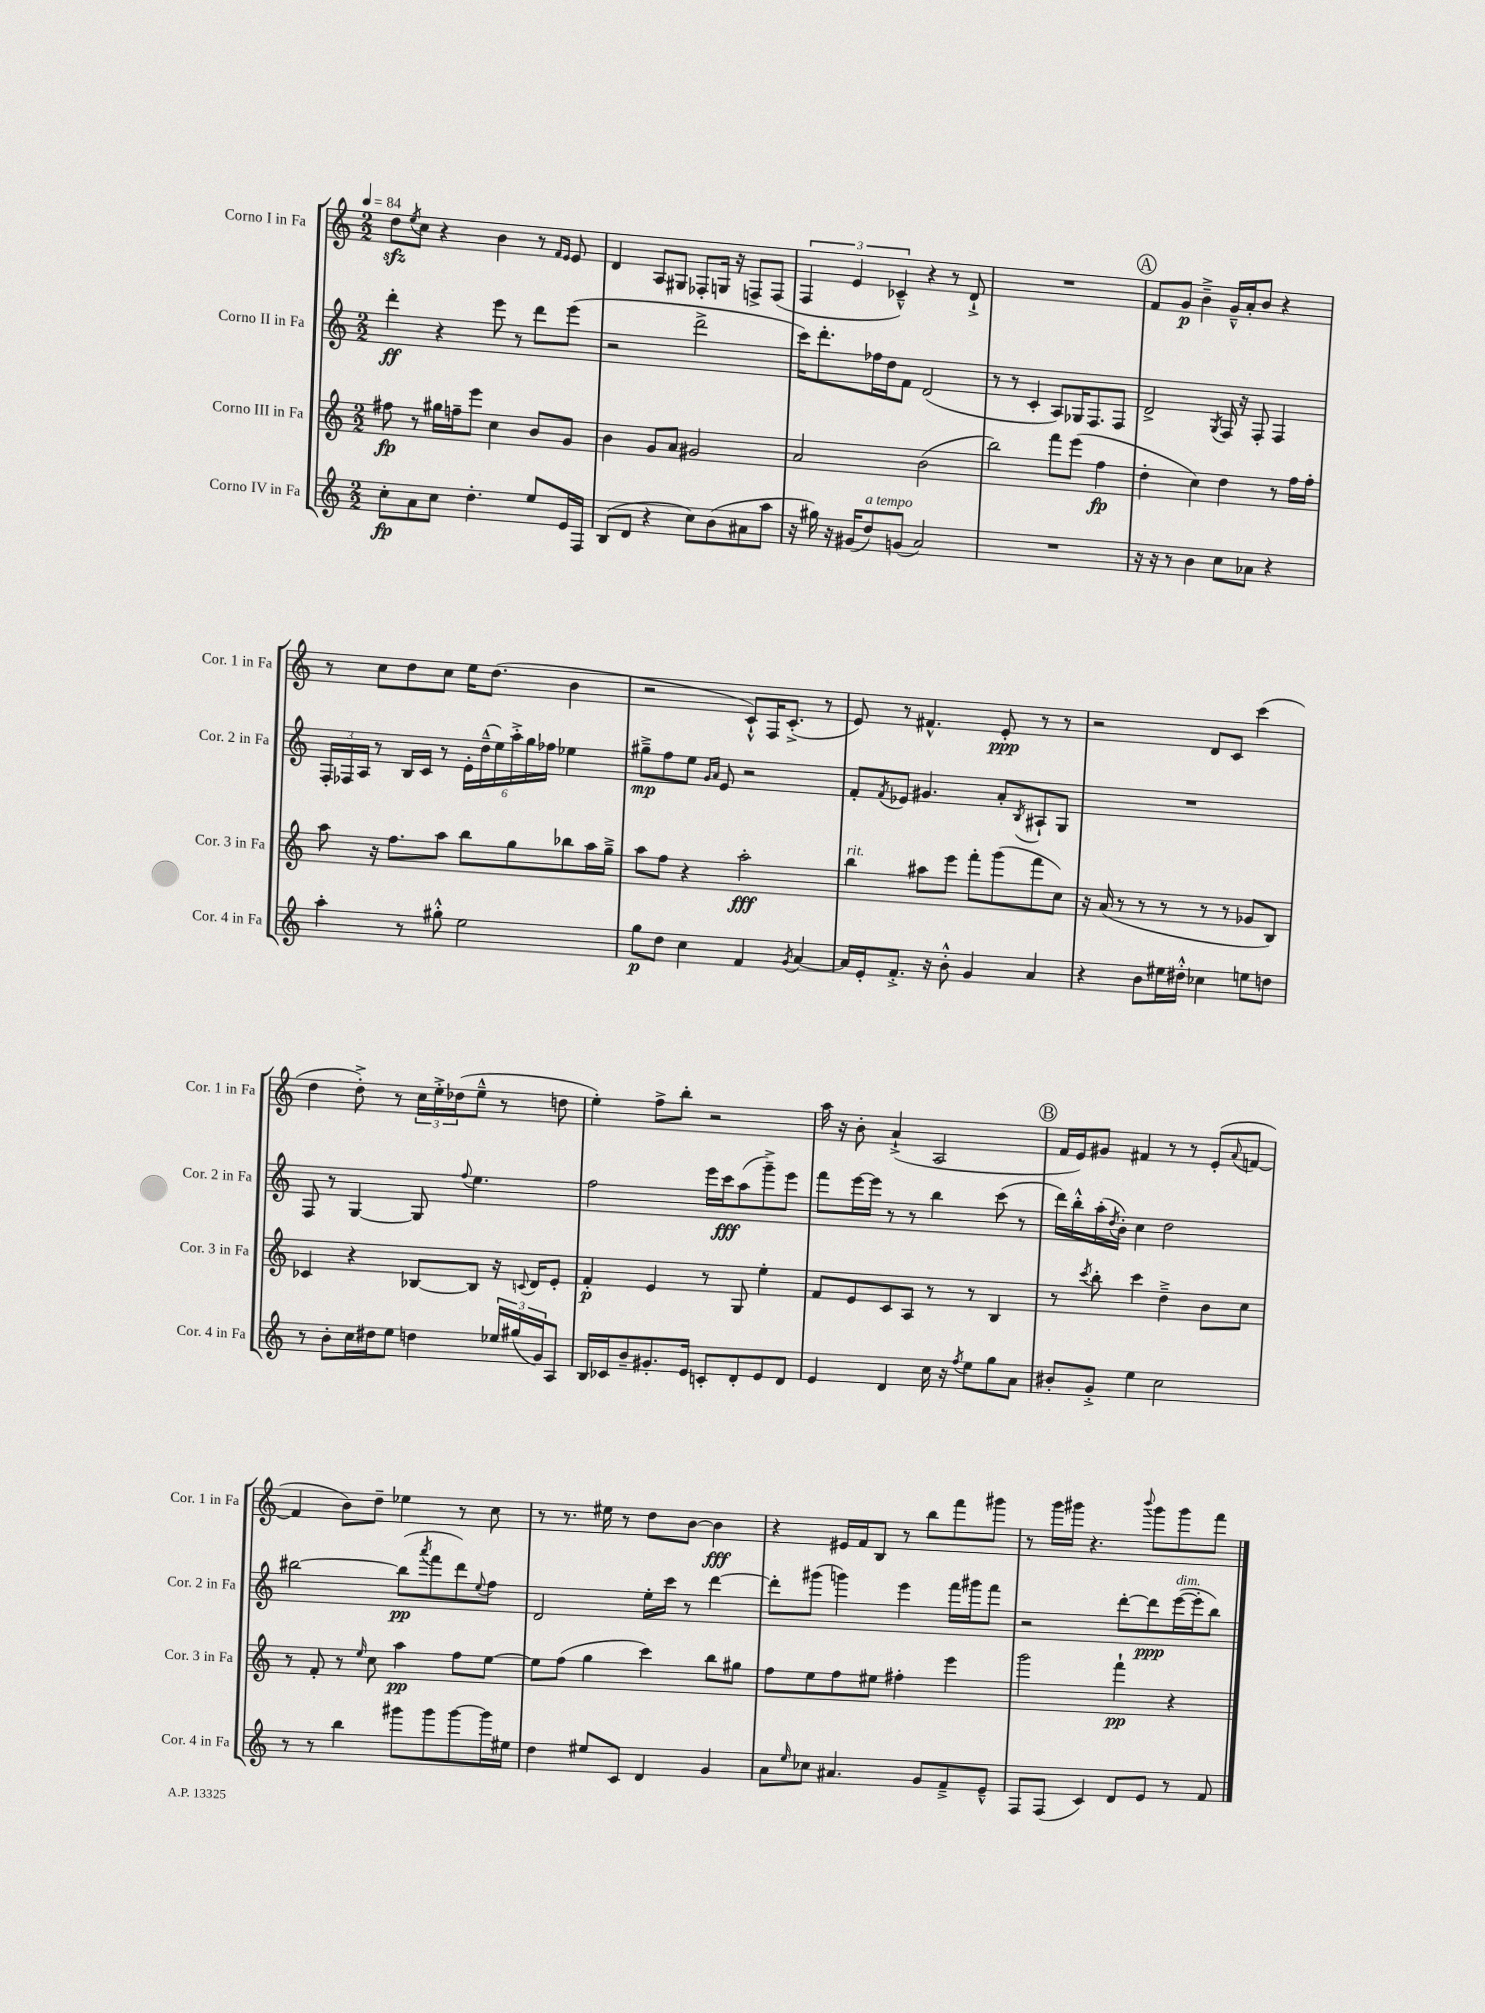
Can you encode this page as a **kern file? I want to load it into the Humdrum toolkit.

**kern	**kern	**kern	**kern
*staff4	*staff3	*staff2	*staff1
*clefG2	*clefG2	*clefG2	*clefG2
*k[]	*k[]	*k[]	*k[]
*M2/2	*M2/2	*M2/2	*M2/2
*MM84	*MM84	*MM84	*MM84
8cc'	8ff#	4ddd'	8dd
.	.	.	8qee
8a	8r	.	8cc
8cc	16gg#	4r	4r
.	16ff~	.	.
4.dd'	8eee	.	.
.	4cc	8eee	4b
.	.	8r	.
8ee	8b	8ddd	8r
.	.	.	16qqf
.	.	.	16qqe
16e	8g	(8eee	8e
16F	.	.	.
=	=	=	=
(8B	4b	2r	4d
8d	.	.	.
4r	8g	.	8A
.	8a	.	8G#
8cc)	2g#	2ddd^	8F-'
(8b	.	.	16G
.	.	.	16r
8a#	.	.	8F^
8aa	.	.	(8F
=	=	=	=
16r	2a	16ccc)	6F
16gg#)	.	8.ddd'	.
16r	.	.	.
.	.	.	6e
(16g#	.	.	.
8dd)	.	16ff-	.
.	.	16dd	.
.	.	.	6c-~^^)
(8g	.	8f	.
2a)	(2b	(2d	4r
.	.	.	8r
.	.	.	8d`^
=	=	=	=
1r	2bb)	8r	1r
.	.	8r	.
.	.	4c'	.
.	8fff	8A)	.
.	(8eee	16G-	.
.	.	8.F	.
.	4ff	.	.
.	.	8F	.
=	=	=	=
16r	4dd'	2d^	8f
16r	.	.	.
8r	.	.	8g
4b	4cc)	.	4b~^
.	.	8qG	.
8cc	4dd	16F	16g~^^
.	.	16r	16a'
8a-	.	8F'	8b
4r	8r	4F	4r
.	16ff	.	.
.	16ff'	.	.
=	=	=	=
4aa'	8aa	24F'	8r
.	.	24F-	.
.	.	24A	.
.	16r	8r	8cc
.	8.ff	.	.
8r	.	16B	8dd
.	.	16c	.
8gg#'^^	8aa	8r	8cc
2ee	8bb	24e'	16ee
.	.	(24dd~^^	.
.	.	.	(8.dd
.	.	24ee)	.
.	8gg	24aa'^	.
.	.	24gg	.
.	.	24ff-	.
.	8bb-	4ee-	4b
.	16aa	.	.
.	16gg~^	.	.
=	=	=	=
8gg	8aa	8gg#~^	2r
8dd	8ff	8ff	.
4cc	4r	8ee	.
.	.	16qqg	.
.	.	16qqa	.
.	.	8e	.
4f	2aa'	2r	8c`^^)
.	.	.	16F
.	.	.	(8.c'^
8qg	.	.	.
[4a	.	.	.
.	.	.	8r
=	=	=	=
16a]	4bb	8f'	8e)
16e'	.	.	.
.	.	8qf	.
8.f'^	.	8e-	8r
.	8aa#	4.g#	4.f#^^
16r	.	.	.
8b'^^	8eee	.	.
4g	8fff'	.	.
.	(8ggg	8a'	8e'
.	.	8qB	.
4a	8fff	8A#`	8r
.	8cc)	8G	8r
=	=	=	=
4r	16r	1r	2r
.	(16a	.	.
.	8r	.	.
8b	8r	.	.
16ee#	8r	.	.
16dd#'^^	.	.	.
4cc-	8r	.	8d
.	8r	.	8c
8ee	8g-	.	(4ccc
8dd	8B)	.	.
=	=	=	=
8r	4c-	8F	4dd
8b'	.	8r	.
16cc	4r	[4G	8dd'^)
16dd#	.	.	.
8ee	.	.	8r
4dd	[8B-	8G]	24cc
.	.	.	24ee'^
.	.	.	(24dd-
.	.	8qqff	.
.	8B-]	4.ee	8ee~^^
24ee-	16r	.	8r
(24gg#	.	.	.
.	8qqc	.	.
.	16d	.	.
24g)	.	.	.
8A	8e'	.	8dd
=	=	=	=
16B	4f'	2ff	4ee')
16c-	.	.	.
8b~	.	.	.
8.g#'	4e	.	8ff^
.	.	.	8bb'
16e	.	.	.
8c'	8r	16eee	2r
.	.	16ccc	.
8d'	8G	(8aa	.
8e	4ee'	8ggg~^)	.
8d	.	8eee	.
=	=	=	=
4e	8f	8fff	16aa
.	.	.	16r
.	8e	[16eee	8b'
.	.	16eee]	.
4d	8c	8r	(4a`^
.	8A	8r	.
16cc	8r	4bb	2A
16r	.	.	.
8qff	.	.	.
8ee	8r	.	.
8gg	4B	(8ccc	.
8a	.	8r	.
=	=	=	=
8b#'	8r	16ddd)	16f
.	.	16bb'^^	16e)
.	8qccc	.	.
8g'^	8bb'	(16aa'	8g#
.	.	8qdd	.
.	.	16b')	.
4ee	4ccc	4cc	4f#
2cc	4dd~^	2dd	8r
.	.	.	8r
.	8b	.	(8e'
.	.	.	8qqa
.	8cc	.	[8f
=	=	=	=
8r	8r	[2bb#	4f]
8r	8f'	.	.
4bb	8r	.	8b)
.	16qqee	.	.
.	8cc	.	8dd~
8ggg#	4aa	(8bb#]	4ee-
.	.	8qaaa	.
8ggg#	.	8fff	.
[8ggg#	8ff	8ddd)	8r
.	.	8qqee	.
16ggg#]	[8ee	8ff	8cc
16ee#	.	.	.
=	=	=	=
4dd	8ee]	2d	8r
.	(8ff	.	8.r
8ee#	4gg	.	.
.	.	.	16ee#
8c	.	.	8r
4d	4ccc)	16ee'	8dd
.	.	16ccc	.
.	.	8r	[8b
4g	8bb	[4ddd	4b]
.	8gg#	.	.
=	=	=	=
8a	8ff	8ddd']	4r
16qqee	.	.	.
8cc-	8ee	(8ggg#	.
4.a#	8ff	4ggg)	16e#
.	.	.	16f
.	8ee#	.	8B
.	4ff#'	4eee	8r
8g	.	.	8bb
8f~^	4eee	16fff	8fff
.	.	16ggg#	.
8e~^^	.	8fff	8ggg#
=	=	=	=
8F	2ggg	2r	8r
(8F	.	.	16ggg
.	.	.	16ggg#
4c)	.	.	4.r
8d	4fff`	[8ddd'	.
.	.	.	8qqbbb
8e	.	8ddd]	8ggg#
8r	4r	([16eee	8ggg#
.	.	16eee']	.
8f	.	8bb)	8fff
==	==	==	==
*-	*-	*-	*-
